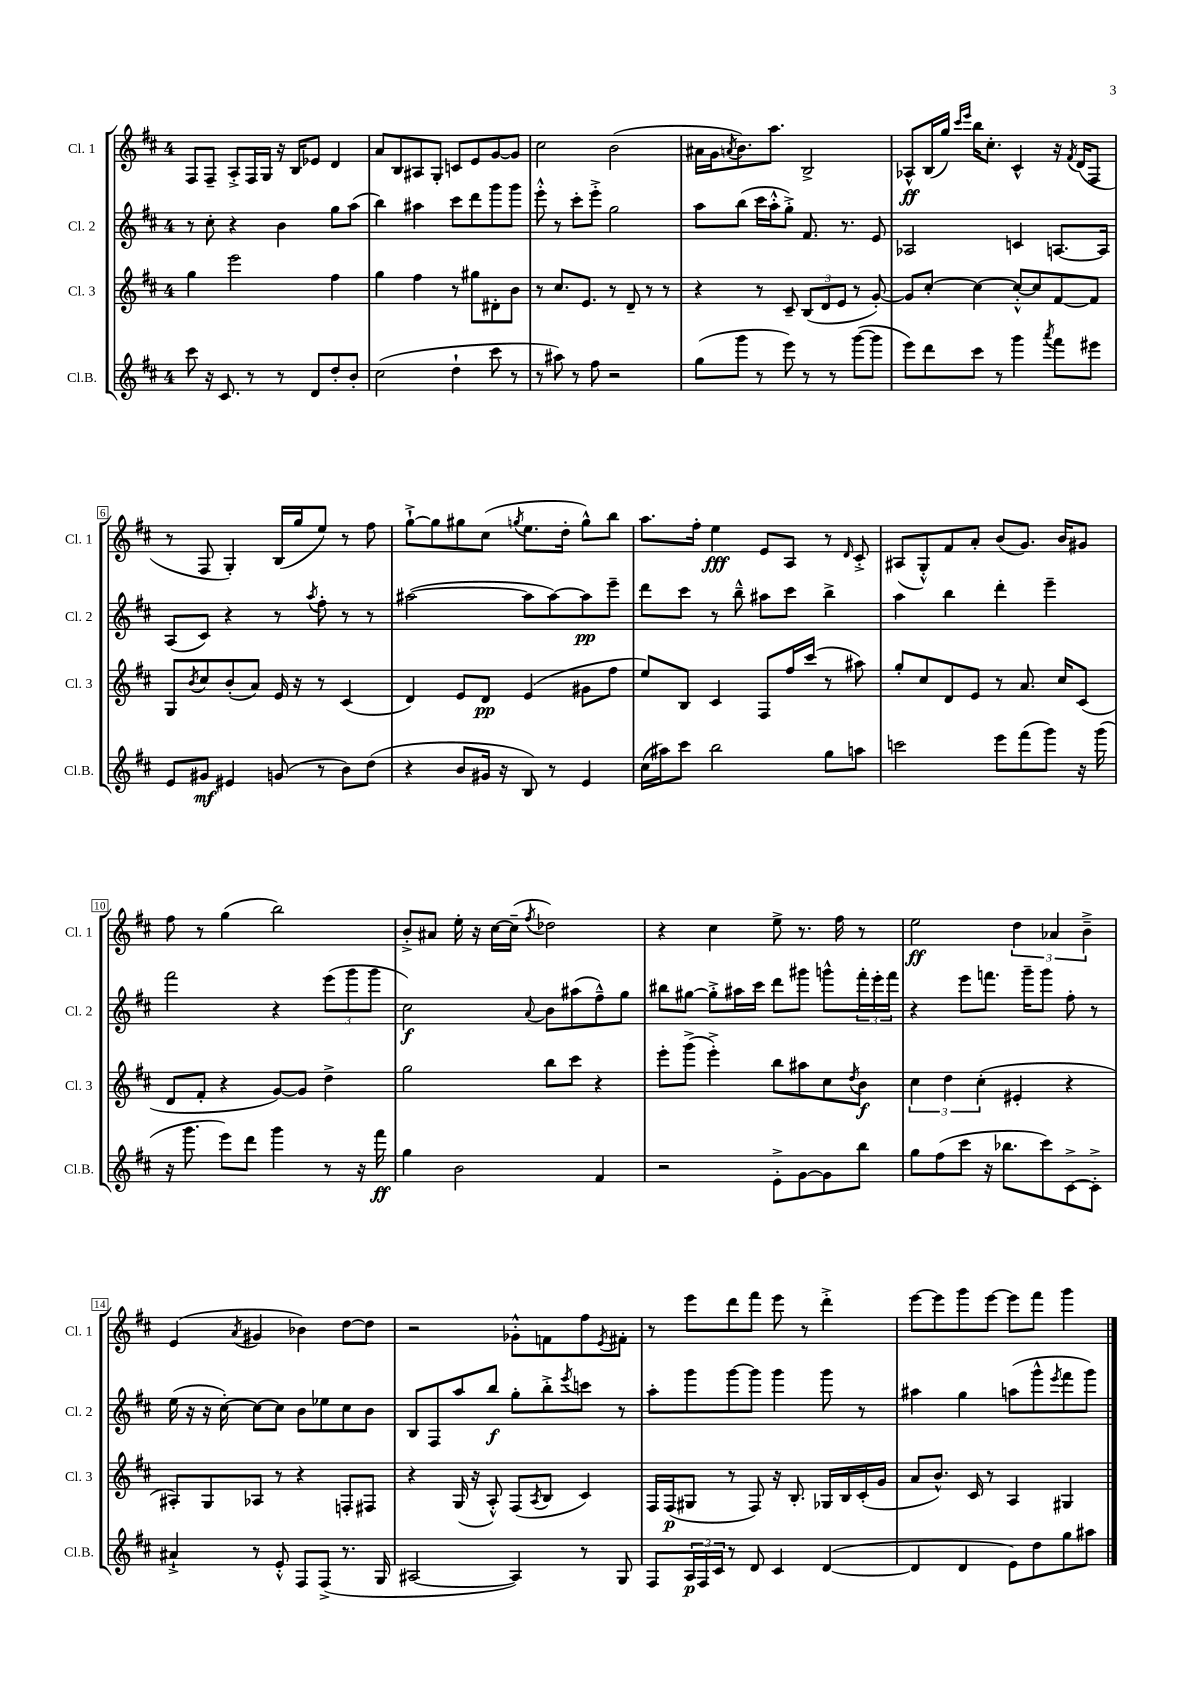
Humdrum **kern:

**kern	**kern	**kern	**kern
*staff4	*staff3	*staff2	*staff1
*clefG2	*clefG2	*clefG2	*clefG2
*k[f#c#]	*k[f#c#]	*k[f#c#]	*k[f#c#]
*M4/4	*M4/4	*M4/4	*M4/4
8ccc#	4gg	8r	8F#
16r	.	8cc#'	8F#~
8.c#	.	.	.
.	2eee	4r	8A'^
8r	.	.	16F#
.	.	.	16G
8r	.	4b	16r
.	.	.	16B
8d	.	.	8e-
8dd'	4ff#	8gg	4d
8b'	.	(8aa	.
=	=	=	=
(2cc#	4gg	4bb)	8a
.	.	.	8B
.	4ff#	4aa#	8A#
.	.	.	8G'
4dd`	8r	8ccc#	8c
.	8gg#	8ddd	8e
8ccc#	8d#'	8ggg	[8g
8r	8b	8ggg	8g]
=	=	=	=
8r	8r	8eee'^^	2cc#
8aa#)	8.cc#	8r	.
8r	.	8ccc#'	.
.	8.e	.	.
8ff#	.	8eee'^	.
2r	8r	2gg	(2b
.	8d~	.	.
.	8r	.	.
.	8r	.	.
=	=	=	=
(8gg	4r	8aa	16a#
.	.	.	16g
.	.	.	8qa
8ggg	.	(8bb	8.b)
8r	8r	16ccc#	.
.	.	16aa'^^	8.aa
8eee)	8c#~	8gg'^)	.
8r	(12B	8.f#	2B^
.	12d	.	.
8r	.	.	.
.	12e	.	.
.	.	8.r	.
([8ggg	8r	.	.
8ggg]	[8g')	8e	.
=	=	=	=
8eee)	8g]	2A-	8A-^^
8ddd	[8cc#'	.	(16B
.	.	.	16gg)
.	.	.	16qqccc#
.	.	.	16qqeee
8ccc#	4cc#_	.	16bb
.	.	.	8.cc#'
8r	.	.	.
4ggg	8cc#'^^_	4c	4c#^^
.	8cc#]	.	.
8qaaa	.	.	.
8fff#	[8f#	[8.A	16r
.	.	.	8qf#
.	.	.	(16d
8eee#	8f#]	.	8F#
.	.	16A]	.
=	=	=	=
8e	8G	(8A	8r
.	8qb	.	.
8g#	8cc#	8c#)	8F#
4e#	(8b'	4r	4G')
.	8a)	.	.
(8g	16e	8r	(16B
.	16r	.	16gg
.	.	8qaa	.
8r	8r	8ff#'	8ee)
8b)	(4c#	8r	8r
(8dd	.	8r	8ff#
=	=	=	=
4r	4d)	([2aa#	[8gg`^
.	.	.	8gg]
8b	8e	.	8gg#
16g#	8d	.	(8cc#
16r	.	.	.
.	.	.	8qgg
8B)	(4e	8aa#]	8.ee
8r	.	[8aa#)	.
.	.	.	16dd'
4e	8g#	8aa#]	8gg^^)
.	8ff#	8eee~	8bb
=	=	=	=
(16cc#	8ee)	8ddd	8.aa
16aa#)	.	.	.
8ccc#	8B	8ccc#	.
.	.	.	16ff#'
2bb	4c#	8r	4ee
.	.	8bb~^^	.
.	8F#	8aa#	8e
.	16ff#	8ccc#	8A
.	(16ccc#	.	.
8gg	8r	4bb^	8r
.	.	.	16qqd
8aa	8aa#)	.	8c#'^
=	=	=	=
2ccc	8gg'	4aa	(8A#
.	8cc#	.	8G'^^)
.	8d	4bb	8f#
.	8e	.	8a'
8eee	8r	4ddd'	(8b
(8fff#	8.a	.	8.g)
8ggg)	.	4eee~	.
.	16cc#	.	16b
16r	(8c#	.	8g#
(16ggg	.	.	.
=	=	=	=
16r	8d	2fff#	8ff#
8.ggg	.	.	.
.	8f#'	.	8r
8eee)	4r	.	(4gg
8ddd	.	.	.
4ggg	[8g)	4r	2bb)
.	8g]	.	.
8r	4dd^	(12eee	.
.	.	12ggg	.
16r	.	.	.
.	.	12ggg	.
16fff#	.	.	.
=	=	=	=
4gg	2gg	2cc#)	8b'^
.	.	.	8a#
2b	.	.	16ee'
.	.	.	16r
.	.	.	[16cc#
.	.	.	(16cc#~]
.	.	8qqa	8qff#
.	8bb	8b	2dd-)
.	8ccc#	(8aa#	.
4f#	4r	8ff#~^^)	.
.	.	8gg	.
=	=	=	=
2r	8eee'	8bb#	4r
.	(8ggg^	[8gg#	.
.	4eee'^)	8gg#'^]	4cc#
.	.	16aa#	.
.	.	16ccc#	.
8e'^	8bb	8ddd	8ee^
[8g	8aa#	8ggg#	8.r
8g]	8cc#	8ggg^^	.
.	.	.	16ff#
.	8qdd	.	.
8bb	8b	24fff#'	8r
.	.	24eee'	.
.	.	24fff#	.
=	=	=	=
8gg	6cc#	4r	2ee
(8ff#	.	.	.
.	6dd	.	.
8ccc#	.	8eee	.
.	(6cc#'	.	.
16r	.	8.fff	.
8.bb-	.	.	.
.	4e#'	.	6dd
.	.	16ggg~	.
8ccc#)	.	8ggg	.
.	.	.	6a-
[8c#^	4r	8ff#'	.
.	.	.	6b~^
8c#'^]	.	8r	.
=	=	=	=
4a#`^	8A#')	(16ee	(4e
.	.	16r	.
.	8G	16r	.
.	.	[16cc#')	.
.	.	.	8qa
8r	8A-	8cc#_	4g#
8e'^^	8r	8cc#]	.
8F#	4r	8b	4b-)
(8F#^	.	8ee-	.
8.r	8F'	8cc#	[8dd
.	8F#	8b	8dd]
16G	.	.	.
=	=	=	=
[2A#	4r	8B	2r
.	.	8F#	.
.	(16G	8aa	.
.	16r	.	.
.	8A'^^)	8bb	.
4A#])	(8F#	8gg'	8g-'^^
.	8qA	.	.
.	8B	8bb'^	8f
.	.	8qeee	.
8r	4c#)	8ccc	8ff#
.	.	.	8qe
8G	.	8r	8f#'
=	=	=	=
8F#	16F#	8aa'	8r
.	(16F#	.	.
24A	8G#	8ggg	8eee
24F#	.	.	.
24c#	.	.	.
8r	8r	[8ggg	8ddd
8d	8F#)	8ggg]	8fff#
4c#	16r	4ggg	8eee
.	8.B'	.	.
.	.	.	8r
([4d	16G-	8ggg	4ddd'^
.	16B	.	.
.	(16c#'	8r	.
.	16g	.	.
=	=	=	=
4d]	8a	4aa#	[8eee
.	8.b^^)	.	8eee]
4d	.	4gg	8ggg
.	16c#	.	.
.	8r	.	[8eee
8e)	4A	(8aa	8eee]
8dd	.	8ggg^^	8fff#
.	.	8qeee	.
8gg	4G#	8fff#	4ggg
8aa#	.	8ggg)	.
==	==	==	==
*-	*-	*-	*-
